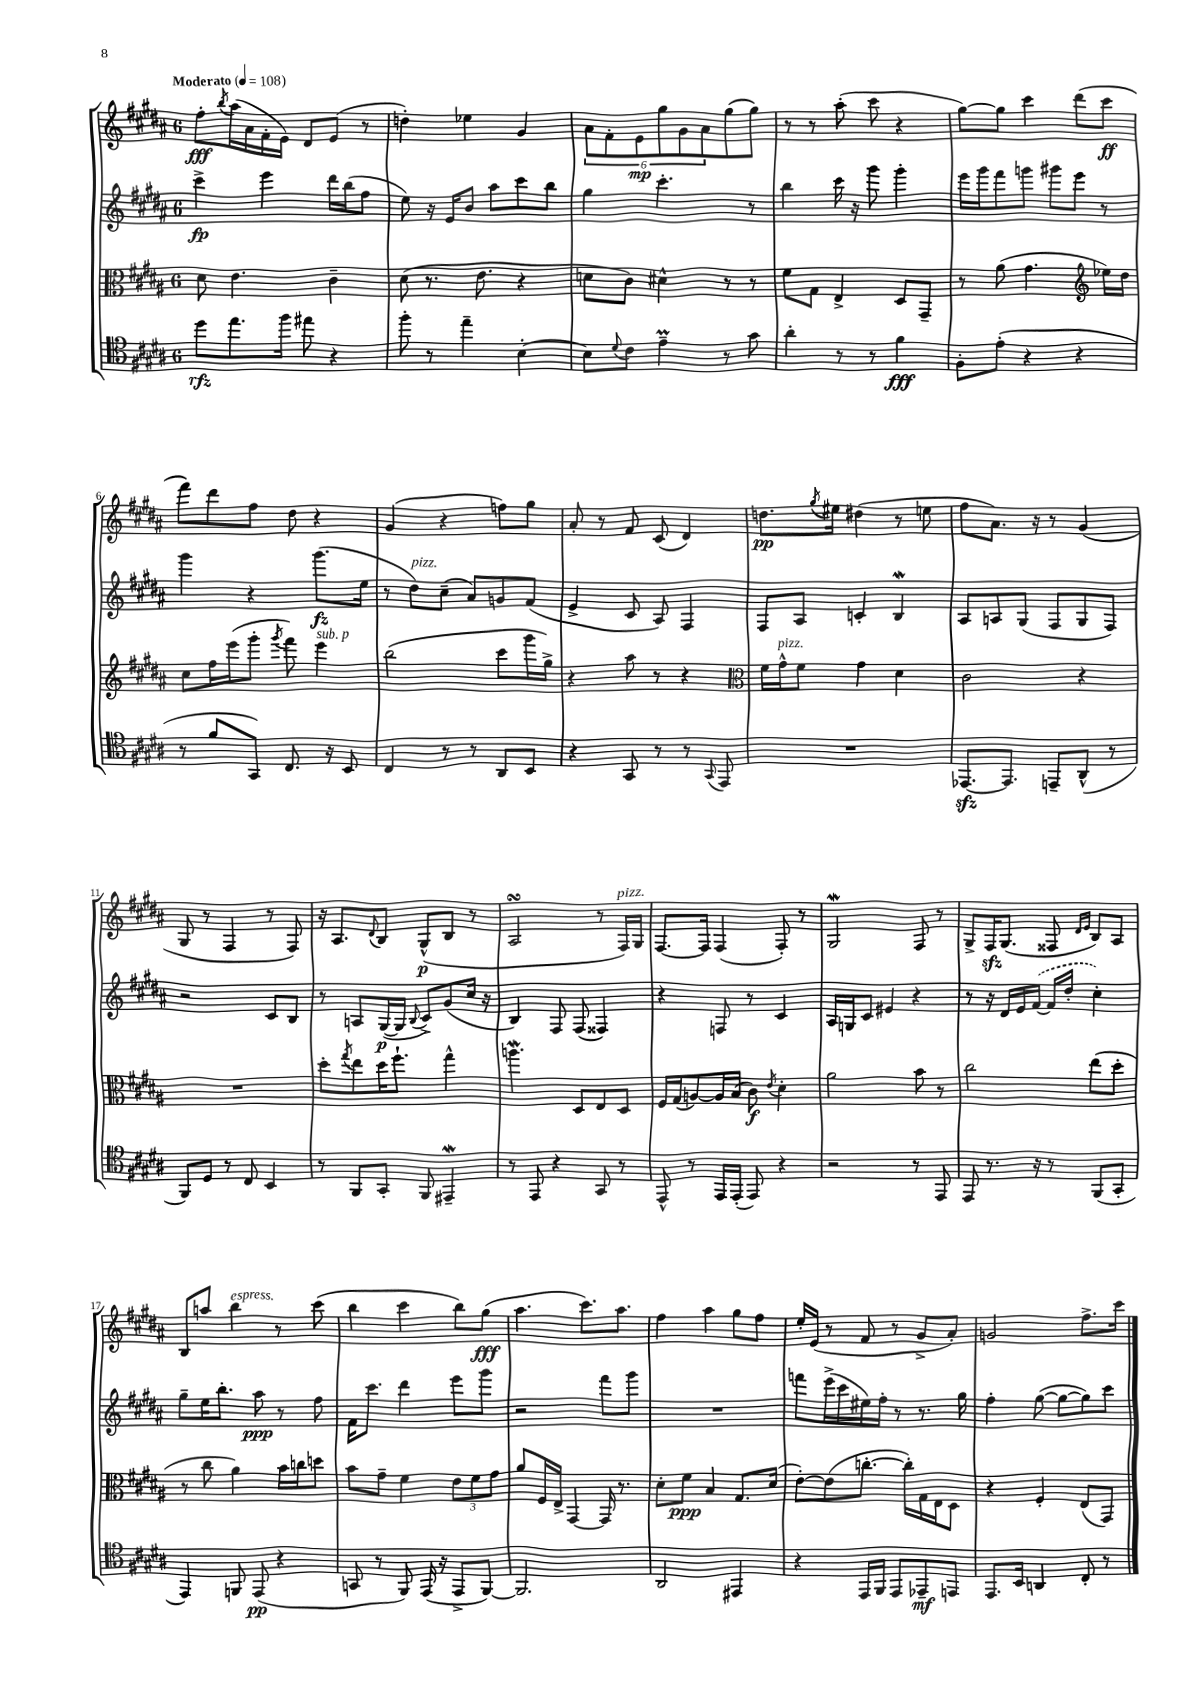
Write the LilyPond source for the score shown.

<<
\new StaffGroup <<
\new Staff = "s0" {
    \clef treble \key b \major \once \override Staff.TimeSignature.style = #'single-digit \time 6/8 \tempo "Moderato" 4 = 108
    fis''8-.\fff \acciaccatura { b''8 } ais''16( ais'16 fis'16-. e'16) dis'8 e'8( r8 |
    d''4-.) ees''4 gis'4 |
    \tuplet 6/4 { ais'8 fis'8-. e'8\mp gis''8 gis'8 ais'8 } gis''8( gis''8) |
    r8 r8 ais''8-.( cis'''8 r4 |
    gis''8~) gis''8 cis'''4 dis'''8( cis'''8\ff |
    fis'''8) dis'''8 fis''8 dis''8 r4 |
    gis'4( r4 f''8) gis''8 |
    ais'8-. r8 fis'8 cis'8( dis'4) |
    d''8.\pp \acciaccatura { gis''8 } eis''16 dis''4( r8 e''8 |
    fis''8 ais'8.) r16 r8 gis'4( |
    gis8 r8 fis4 r8 fis8) |
    r16 ais8. \appoggiatura { dis'8 } b8 gis8-^\p( b8 r8 |
    ais2\turn r8 fis16^\markup { \italic "pizz." }) gis16 |
    fis8.~ fis16 fis4( fis8-.) r8 |
    gis2\mordent fis8 r8 |
    gis8-> fis16\sfz gis8.( fisis8 \grace { dis'16 e'16 } b8) ais8 |
    b8 a''8 b''4^\markup { \italic "espress." } r8 cis'''8( |
    b''4 cis'''4 b''8) gis''8\fff( |
    ais''4. cis'''8.) ais''8. |
    fis''4 ais''4 gis''8 fis''8 |
    e''16-. e'16( r8 fis'8 r8 gis'8-> ais'8-.) |
    g'2 fis''8.-> cis'''16 \bar "|." |
}
\new Staff = "s1" {
    \clef treble \key b \major \once \override Staff.TimeSignature.style = #'single-digit \time 6/8
    cis'''4->\fp e'''4 dis'''16 b''16( fis''8 |
    e''8) r16 e'16 b'8 ais''8 cis'''8 b''8 |
    gis''4 cis'''4.-. r8 |
    b''4 cis'''16 r16 gis'''8 gis'''4-. |
    e'''16 gis'''16 fis'''8 g'''8 gis'''8 e'''8 r8 |
    gis'''4 r4 gis'''8.\fz( e''16 |
    r8 dis''8^\markup { \italic "pizz." }) cis''8--( ais'8) g'8 fis'8( |
    e'4-> cis'8 ais8) fis4 |
    fis8 ais8 c'4-. b4\mordent |
    ais8 a8 gis8( fis8 gis8 fis8) |
    r2 cis'8 b8 |
    r8 a8 gis16~\p( gis16 \appoggiatura { b8 } cis'8->) gis'8( cis''16 r16 |
    b4) fis8 fis8( fisis4) |
    r4 f8 r8 cis'4 |
    ais16 g16 cis'8 eis'4 r4 |
    r8 r16 dis'16 e'16 \once \slurDashed fis'16~( fis'16 dis''16-. cis''4-.) |
    gis''8-- e''16 b''8.-. ais''8\ppp r8 fis''8 |
    fis'16 cis'''8. dis'''4 e'''8 gis'''8 |
    r2 fis'''8 gis'''8 |
    R2. |
    f'''8 e'''16->( cis'''16 eis''16) fis''16-. r8 r8. gis''16 |
    fis''4-. gis''8~( gis''8~ gis''8) cis'''8 \bar "|." |
}
\new Staff = "s2" {
    \clef alto \key b \major \once \override Staff.TimeSignature.style = #'single-digit \time 6/8
    dis'8 e'4. cis'4-- |
    dis'8( r8. e'8. r4 |
    d'8 cis'8) dis'4-^ r8 r8 |
    fis'8 gis8 e4-> dis8 gis,8-- |
    r8 ais'8( gis'4. \clef treble ees''16) dis''16 |
    cis''8 fis''16 e'''16( gis'''8-. \acciaccatura { gis'''8 } fis'''8) e'''4^\markup { \italic "sub. p" } |
    b''2( cis'''8 gis'''16 gis''16->) |
    r4 ais''8 r8 r4 |
    \clef alto fis'16 gis'16-^^\markup { \italic "pizz." } fis'8 gis'4 dis'4 |
    cis'2 r4 |
    R2. |
    dis''8-. \acciaccatura { gis''8 } e''8 dis''16 fis''8.-! gis''4-^ |
    a''4.\mordent dis8 e8 dis8 |
    fis16 gis16( a8~) a16 b16( cis'8\f) \acciaccatura { e'8 } dis'4-. |
    ais'2 b'8 r8 |
    cis''2 e''8( dis''8-. |
    r8 cis''8 ais'4) b'16 c''16 d''8 |
    b'8 gis'8-- fis'4 \tuplet 3/2 { e'8 fis'8 gis'8 } |
    ais'8 fis16 e16-> gis,4~ gis,16 r8. |
    dis'8-. fis'8\ppp b4 gis8. dis'16( |
    e'8~-.) e'8( c''8.~-. c''16-.) gis16 e16 dis8 |
    r4 fis4-. e8( gis,8) \bar "|." |
}
\new Staff = "s3" {
    \clef tenor \key b \major \once \override Staff.TimeSignature.style = #'single-digit \time 6/8
    dis''8\rfz e''8. fis''16 eis''8 r4 |
    fis''8-. r8 e''4-- b4~-. |
    b8 \appoggiatura { dis'8 } cis'8 e'4--\prall r8 gis'8 |
    ais'4-. r8 r8 fis'4\fff |
    fis8-. e'8-.( r4 r4 |
    r8 fis'8 gis,8) cis8. r16 b,8 |
    cis4 r8 r8 ais,8 b,8 |
    r4 gis,8 r8 r8 \appoggiatura { gis,8 } e,8 |
    R2. |
    ees,8.~\sfz ees,8. e,8-- ais,8-^( r8 |
    fis,8) dis8 r8 cis8 b,4 |
    r8 fis,8 gis,8-. fis,8 eis,4--\mordent |
    r8 e,8 r4 gis,8 r8 |
    e,8-^ r8 e,16 e,16-.( e,8) r4 |
    r2 r8 e,8 |
    e,8 r8. r16 r8 fis,8( gis,8-. |
    e,4) f,8 e,8\pp( r4 |
    g,8 r8 fis,8) e,16( r16 e,8-> fis,8~) |
    fis,2. |
    ais,2 eis,4 |
    r4 e,16 fis,16 e,8 ees,8--\mf e,8 |
    e,8. b,16 a,4 cis8-. r8 \bar "|." |
}
>>
>>
